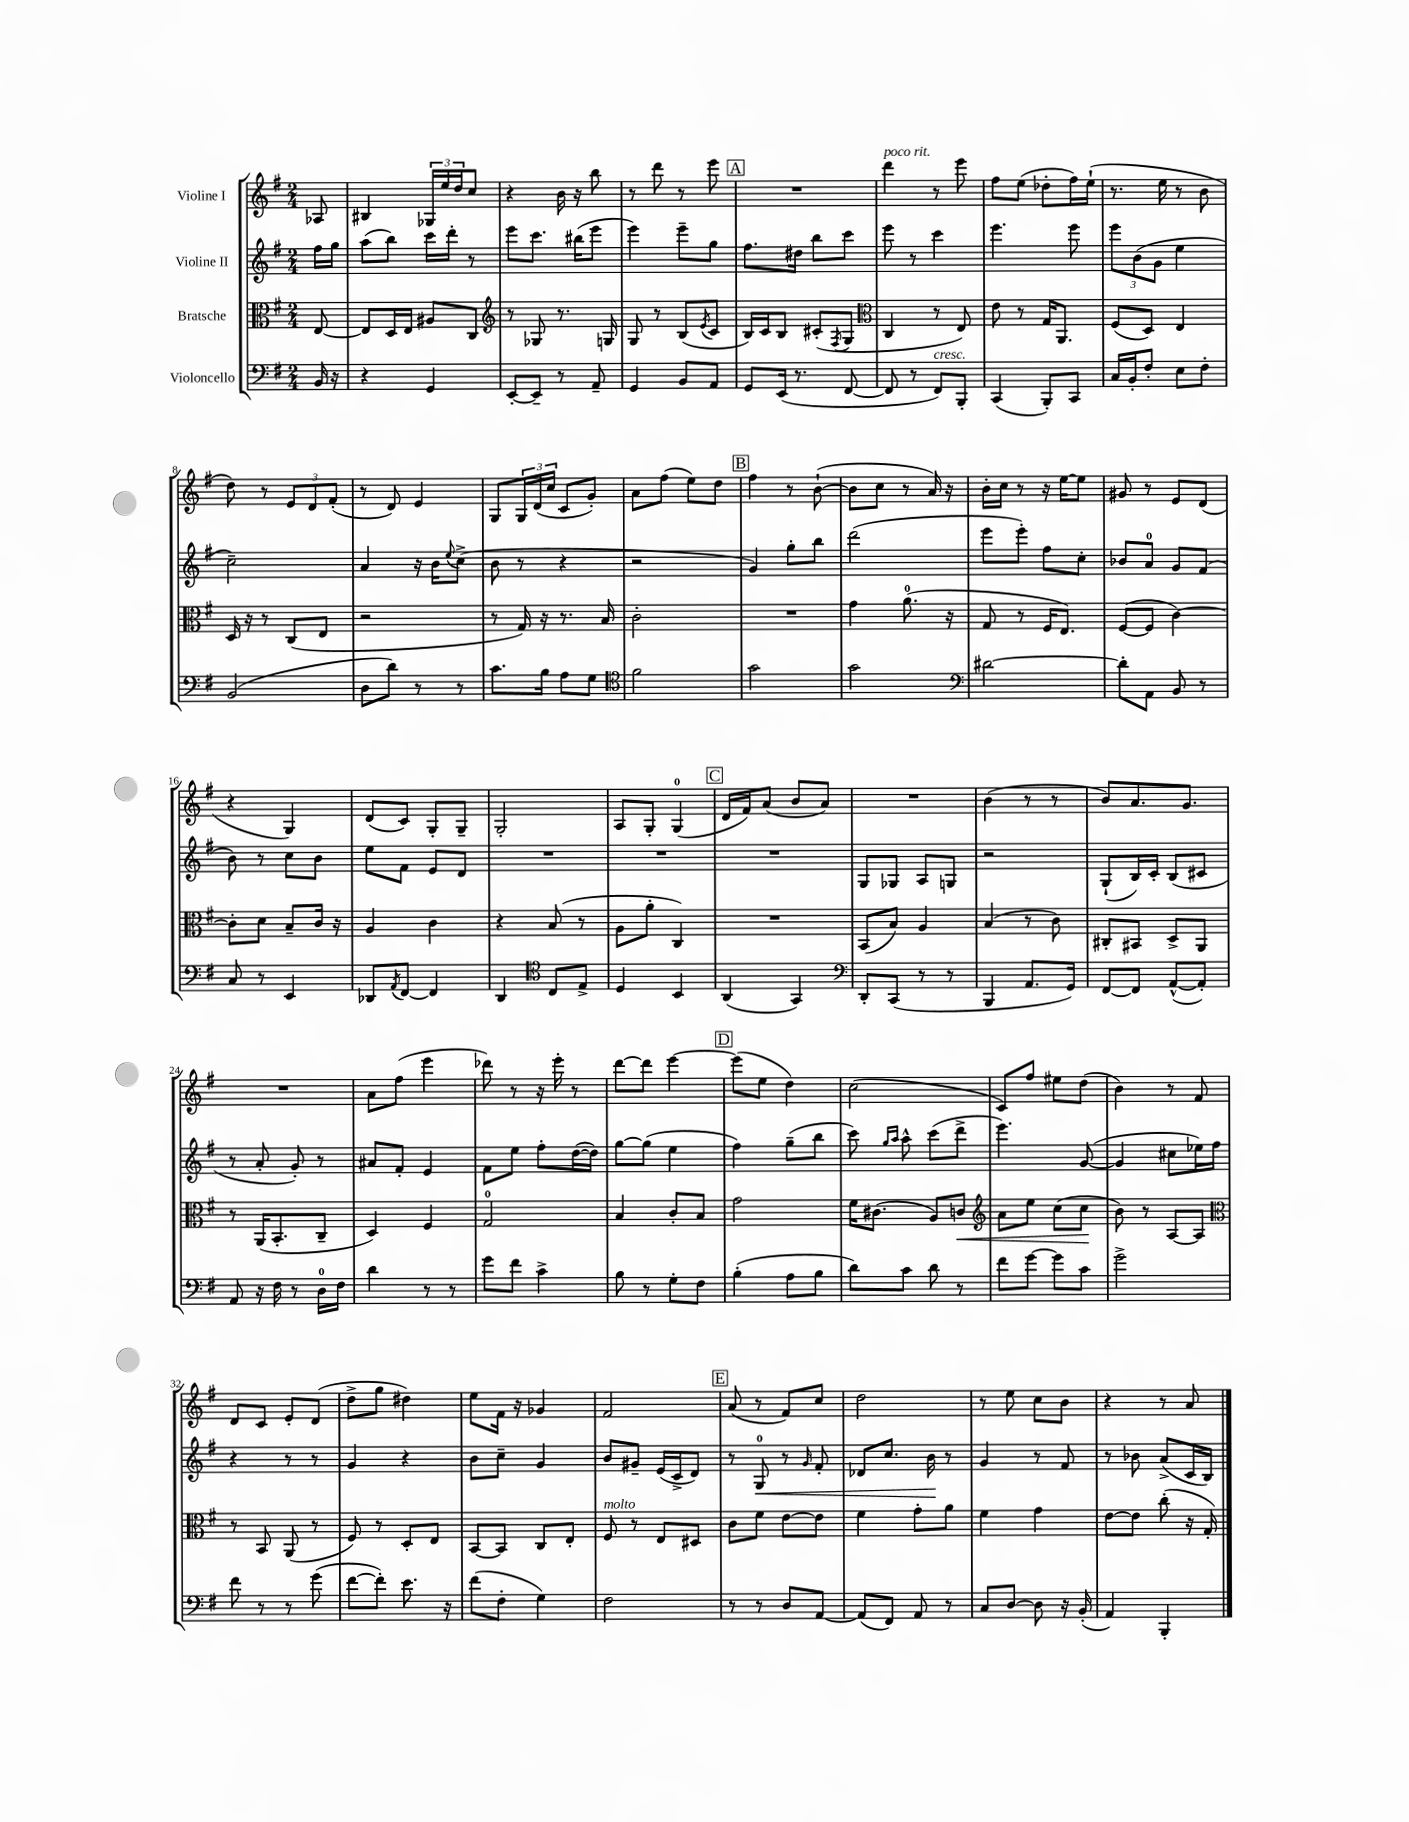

**kern	**kern	**kern	**kern
*staff4	*staff3	*staff2	*staff1
*clefF4	*clefC3	*clefG2	*clefG2
*k[f#]	*k[f#]	*k[f#]	*k[f#]
*M2/4	*M2/4	*M2/4	*M2/4
16BB/	[8E/	16ff#\LL	8A-/
16r	.	16gg\JJ	.
=	=	=	=
4r	8E/]L	(8aa\L	4B#/
.	16D/L	8bb\J)	.
.	16E/JJ	.	.
4GG/	8A#/L	16ccc\LL	24G-/LL
.	.	.	24ee/
.	.	16ddd'\JJ	.
.	.	.	24dd/J
.	8C/J	8r	8cc/J
=	=	=	=
*	*clefG2	*	*
[8EE'/L	8r	8eee\L	4r
8EE~/]J	8G-/	8.ccc\J	.
8r	8.r	.	16b\
.	.	(16bb#\LK	16r
8AA~/	.	8eee\J	8bb\
.	16G/	.	.
=	=	=	=
4GG/	8G/	4eee\)	8r
.	8r	.	8ddd\
8BB/L	(8B/L	8eee~\L	8r
.	8qe/	.	.
8AA/J	8c/J	8gg\J	8eee\
=	=	=	=
8GG/L	16B/LL)	8.ff#\L	2r
.	16c/J	.	.
(16EE/Jk	8B/J	.	.
8.r	.	16dd#\Jk	.
.	(8c#'/L	8bb\L	.
.	8qF#/	.	.
[8FF#/	8G/J	8ccc\J	.
=	=	=	=
*	*clefC3	*	*
8FF#/]	4C/	8eee\	4ddd\
8r	.	8r	.
8FF#/L)	8r	4ccc\	8r
8BBB'/J	8E/)	.	8eee\
=	=	=	=
(4CC/	8e\	4.eee\	8ff#\L
.	8r	.	(8ee\J
8BBB'/L)	16G/LK	.	8dd-'\L
.	8.AA/J	.	.
8CC/J	.	8eee\	16ff#\L)
.	.	.	(16ee`\JJ
=	=	=	=
16C/LL	(8F#/L	12eee\L	8.r
16BB'/J	.	.	.
.	.	(12b\	.
8F#'/J	8D/J)	.	.
.	.	12g\J	.
.	.	.	16ee\
8E\L	4E/	4ee\	8r
8F#'\J	.	.	8b\
=	=	=	=
(2BB/	16D/	2cc~\)	8dd\)
.	16r	.	.
.	8r	.	8r
.	(8C/L	.	12e/L
.	.	.	12d/
.	8E/J	.	.
.	.	.	(12f#'/J
=	=	=	=
8D\L	2r	4a/	8r
8d\J)	.	.	8d/)
8r	.	16r	4e/
.	.	16b\LK	.
.	.	8qqee/	.
8r	.	(8cc^\J	.
=	=	=	=
8.c\L	8r	8b\	8G/L
.	16G/)	8r	24G/L
.	.	.	(24d/
16B\Jk	16r	.	.
.	.	.	24cc/JJ
8A\L	8.r	4r	8c/L
8G\J	.	.	8g'/J)
.	16B/	.	.
=	=	=	=
*clefC4	*	*	*
2f#\	2c'\	2r	8a\L
.	.	.	(8ff#\J
.	.	.	8ee\L)
.	.	.	8dd\J
=	=	=	=
2g\	2r	4g/)	4ff#\
.	.	8gg'\L	8r
.	.	8bb\J	([8b`\
=	=	=	=
2g\	4g\	(2ddd\	8b\]L
.	.	.	8cc\J
.	(8.a\	.	8r
.	.	.	16a/)
.	16r	.	16r
=	=	=	=
*clefF4	*	*	*
[2d#\	8G/	8eee\L	16b'\LL
.	.	.	16cc\JJ
.	8r	8eee'\J)	8r
.	16F#/LK	8ff#\L	16r
.	8.E/J)	.	[16ee\LK
.	.	8cc'\J	8ee\]J
=	=	=	=
8d#'\]L	([8F#/L	8b-/L	8g#/
8AA\J	8F#/]J	8a/J	8r
8BB/	[4c\)	8g/L	8e/L
8r	.	(8f#/J	(8d/J
=	=	=	=
8C/	8c'\]L	8b\)	4r
8r	8d\J	8r	.
4EE/	8B~/L	8cc\L	4G/)
.	16c/Jk	8b\J	.
.	16r	.	.
=	=	=	=
8DD-/L	4A/	8ee\L	(8d/L
8qAA/	.	.	.
[8FF#/J	.	8f#\J	8c/J)
4FF#/]	4c\	8e/L	8G'/L
.	.	8d/J	8G~/J
=	=	=	=
4DD/	4r	2r	2G'/
*clefC4	*	*	*
8C/L	(8B/	.	.
8E^/J	8r	.	.
=	=	=	=
4D/	8A\L	2r	8A/L
.	8a'\J	.	8G'/J
4BB/	4C/)	.	(4G/
=	=	=	=
(4AA/	2r	2r	16d/LL
.	.	.	16f#/J)
.	.	.	(8a/J
4GG/)	.	.	8b/L
.	.	.	8a/J)
=	=	=	=
*clefF4	*	*	*
8DD'/L	(8BB/L	8G/L	2r
(8CC/J	8B/J)	8G-/J	.
8r	4A/	8A/L	.
8r	.	8G/J	.
=	=	=	=
4BBB/	(4B/	2r	(4b\
8.AA/L	8r	.	8r
.	8c\)	.	8r
16GG/Jk)	.	.	.
=	=	=	=
[8FF#/L	8C#'/L	(8G`/L	8b/L)
8FF#/]J	8BB#/J	16B/L)	8.a/
.	.	16c'/JJ	.
([8AA^^/L	8D^/L	(8B/L	.
.	.	.	8.g/J
8AA'/]J)	8AA/J	8c#/J	.
=	=	=	=
8AA/	8r	8r	2r
16r	(16AA/LK	8a'/	.
16F#\	8.BB'/	.	.
8r	.	8g'/)	.
16D\LL	8C~/J	8r	.
16F#\JJ	.	.	.
=	=	=	=
4d\	4D/)	8a#/L	8a\L
.	.	8f#'/J	(8ff#\J
8r	4F#/	4e/	4eee\
8r	.	.	.
=	=	=	=
8g\L	2G/	8f#\L	8ddd-\)
8f#\J	.	8ee\J	8r
4c^\	.	8ff#'\L	16r
.	.	.	16eee'\
.	.	([16dd\L	8r
.	.	16dd\]JJ)	.
=	=	=	=
8B\	4B/	[8gg\L	[8ddd\L
8r	.	(8gg\]J	8ddd\]J
8G'\L	8c'/L	4ee\	[4eee\
8F#\J	8B/J	.	.
=	=	=	=
(4B'\	2g\	4ff#\)	(8eee\]L
.	.	.	8ee\J
8A\L	.	(8gg~\L	4dd\)
8B\J	.	8bb\J	.
=	=	=	=
8d\L)	16f#\LK	8ccc\)	(2cc\
.	(8.c#\J	.	.
.	.	16qqgg/LL	.
.	.	16qqaa/JJ	.
8c\J	.	8aa^^\	.
8d\	8A/L)	(8ccc\L	.
8r	8c/J	8ddd^\J	.
=	=	=	=
*	*clefG2	*	*
8f#\L	8a\L	4.eee\)	8c/L)
[8g\J	8ee\J	.	8ff#/J
8g\]L	(8cc\L	.	8ee#\L
8c\J	8cc\J	([8g/	(8dd\J
=	=	=	=
2g^\	8b\)	4g/]	4b\)
.	8r	.	.
.	[8A/L	8cc#\L	8r
.	8A/]J	16ee-\L)	8f#/
.	.	16ff#\JJ	.
=	=	=	=
*	*clefC3	*	*
8f#\	8r	4r	8d/L
8r	8BB/	.	8c/J
8r	(8AA/	8r	8e'/L
(8g\	8r	8r	(8d/J
=	=	=	=
[8f#\L	8F#/)	4g/	8dd^\L
8f#'\]J)	8r	.	8gg\J
8.e\	8D'/L	4r	4dd#\)
.	8E/J	.	.
16r	.	.	.
=	=	=	=
(8f#\L	[8BB/L	8b\L	8ee\L
8F#'\J	8BB/]J	8cc~\J	16f#\Jk
.	.	.	16r
4G\)	8C/L	4g/	4g-/
.	8E'/J	.	.
=	=	=	=
2F#\	8F#/	8b/L	2f#/
.	8r	8g#~/J	.
.	8E/L	(16e/LL	.
.	.	16c^/J	.
.	8D#/J	8d/J)	.
=	=	=	=
8r	8c\L	8r	(8a/
8r	8f#\J	8G/	8r
8D/L	[8e\L	8r	8f#/L)
.	.	16qqg/	.
[8AA/J	8e\]J	8f#'/	8cc/J
=	=	=	=
(8AA/]L	4f#\	8d-/L	2dd\
8FF#/J)	.	8.cc/J	.
8AA/	8g'\L	.	.
.	.	16b\	.
8r	8a\J	8r	.
=	=	=	=
8C/L	4f#\	4g/	8r
[8D/J	.	.	8ee\
8D\]	4g\	8r	8cc\L
16r	.	8f#/	8b\J
(16BB'/	.	.	.
=	=	=	=
4AA/)	[8e\L	8r	4r
.	8e\]J	8b-\	.
4BBB'/	(8cc'\	(8a^/L	8r
.	16r	16c/L	8a/
.	16G'/)	16B/JJ)	.
==	==	==	==
*-	*-	*-	*-
